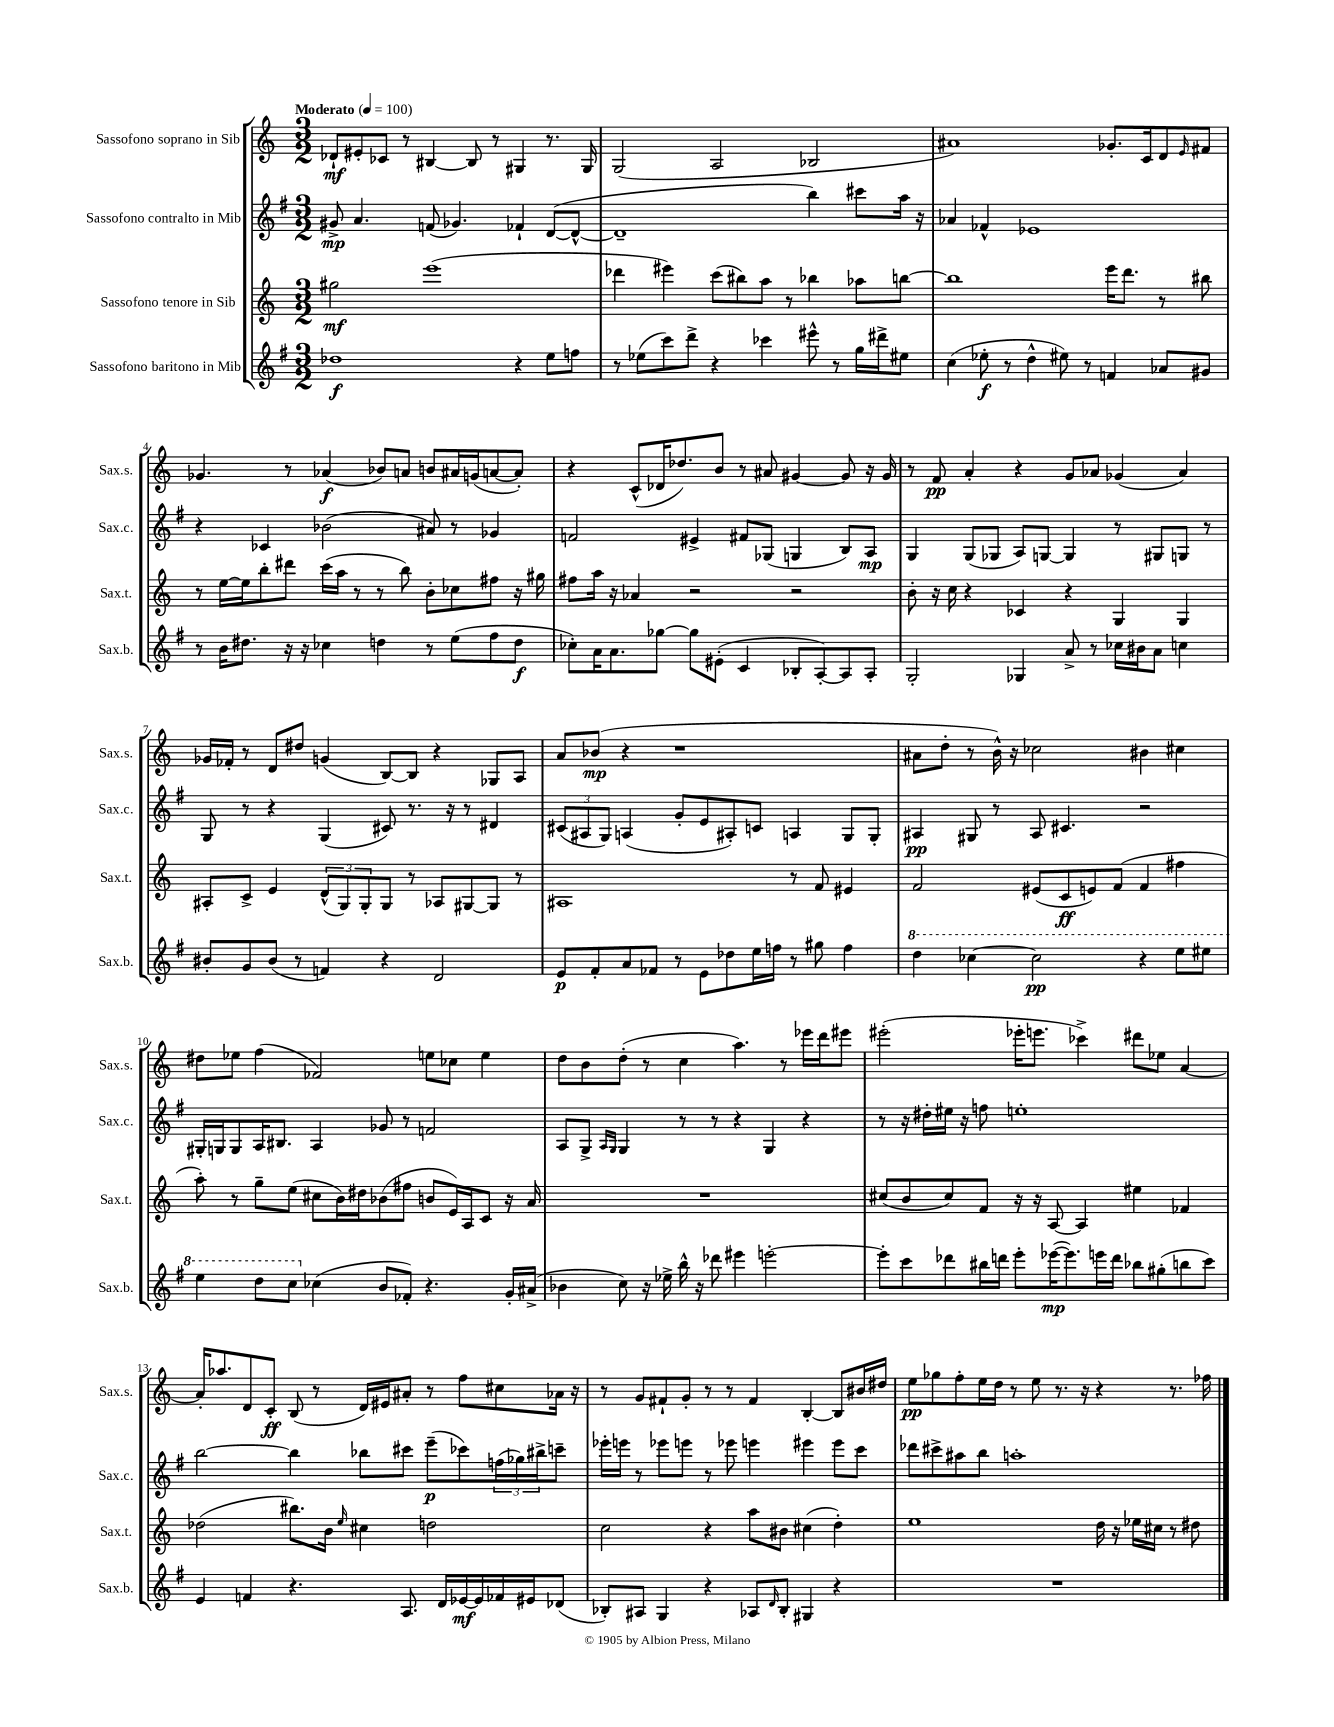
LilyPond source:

<<
\new StaffGroup <<
\new Staff = "s0" \with { instrumentName = "Sassofono soprano in Sib" shortInstrumentName = "Sax.s." } {
    \clef treble \key c \major \numericTimeSignature \time 3/2 \tempo "Moderato" 4 = 100
    des'8-!\mf eis'8-. ces'8 r8 bis4~ bis8 r8 gis4 r8. gis16 |
    g2( a2 bes2 |
    ais'1) ges'8.-. c'16 d'8 \grace { e'16 } fis'8 |
    ges'4. r8 aes'4\f( bes'8) a'8 b'8 ais'16 g'16( a'8~ a'8-.) |
    r4 c'8-^( des'16 des''8.) b'8 r8 ais'8 gis'4~ gis'8 r16 gis'16 |
    r8 f'8\pp a'4-. r4 g'8 aes'8 ges'4( aes'4) |
    ges'16 fes'16-. r8 d'8 dis''8 g'4( b8~) b8 r4 ges8 a8 |
    a'8 bes'8\mp( r4 r1 |
    ais'8 d''8-. r8 b'16-^) r16 ces''2 bis'4 cis''4 |
    dis''8 ees''8 f''4( fes'2) e''8 ces''8 e''4 |
    d''8 b'8 d''8-.( r8 c''4 a''4.) r8 ees'''16 d'''16 eis'''8 |
    eis'''2-.( ees'''16-. e'''8. ces'''4->) dis'''8 ees''8 a'4~ |
    a'16-. aes''8. d'8 c'8-.\ff b8( r8 d'16) eis'16 ais'8-. r8 f''8 cis''8 aes'16 r16 |
    r8 g'8 fis'8-! g'8-. r8 r8 fis'4 b4~-. b8 bis'16 dis''16 |
    e''8\pp ges''8 f''8-. e''16 d''16 r8 e''8 r8. r16 r4 r8. fes''16 \bar "|." |
}
\new Staff = "s1" \with { instrumentName = "Sassofono contralto in Mib" shortInstrumentName = "Sax.c." } {
    \clef treble \key g \major \numericTimeSignature \time 3/2
    gis'8->\mp a'4. f'8( ges'4.) fes'4-! d'8~( d'8~-^ |
    d'1-- b''4) cis'''8 a''16 r16 |
    aes'4 fes'4-^ ees'1 |
    r4 ces'4 bes'2( ais'8) r8 ges'4 |
    f'2 eis'4-> fis'8 ges8( g4 b8) a8\mp |
    g4 g8( ges8 a8) g8~ g4 r8 gis8 g8 r8 |
    g8 r8 r4 g4( cis'8) r8. r16 r8 dis'4 |
    \tuplet 3/2 { cis'8( ais8 g8) } a4( g'8-. e'8 ais8-.) c'8 a4 g8 g8-. |
    ais4\pp gis8 r8 ais8 cis'4. r2 |
    gis16-. g16 g8 a16 bis8. a4 ges'8 r8 f'2 |
    a8 g8-> \grace { a16 g16 } g4 r8 r8 r4 g4 r4 |
    r8 r16 dis''16-. eis''16 r16 f''8 e''1-. |
    b''2~ b''4 bes''8 cis'''8 e'''8--\p( ces'''8) \tuplet 3/2 { f''16( ges''16) bis''16-> } c'''8-- |
    ees'''16-. e'''16 r8 ees'''8 e'''8 r8 ees'''8 e'''4 eis'''4 eis'''8 c'''8 |
    des'''8 cis'''8-> ais''8 b''8 a''1-. \bar "|." |
}
\new Staff = "s2" \with { instrumentName = "Sassofono tenore in Sib" shortInstrumentName = "Sax.t." } {
    \clef treble \key c \major \numericTimeSignature \time 3/2
    gis''2\mf e'''1( |
    des'''4 eis'''4) c'''8( bis''8) a''8 r8 bes''4 aes''8 b''8~ |
    b''1 e'''16 d'''8. r8 bis''8 |
    r8 e''16~ e''16 b''8-. dis'''8 c'''16( a''16 r8 r8 b''8) b'8-. ces''8 fis''8 r16 gis''16 |
    fis''8 a''16 r16 aes'4 r2 r2 |
    b'8-. r16 c''16 r4 ces'4 r4 g4 g4 |
    ais8-. c'8-> e'4 \tuplet 3/2 { d'8-^( g8) g8-. } g8 r8 aes8 gis8~ gis8 r8 |
    ais1 r8 f'8 eis'4 |
    f'2 eis'8( c'8\ff e'8) f'8( f'4 fis''4 |
    a''8-.) r8 g''8-- e''8( cis''8 b'16) dis''16 bes'8( fis''8 b'8 e'16) a16 c'8 r16 a'16 |
    R1. |
    cis''8( b'8 cis''8) f'8 r16 r16 a8~ a4 eis''4 fes'4 |
    des''2( bis''8.) b'16 \grace { e''16 } cis''4 d''2 |
    c''2 r4 a''8 bis'8 cis''4( d''4-.) |
    e''1 d''16 r16 ees''16 cis''16 r8 dis''8 \bar "|." |
}
\new Staff = "s3" \with { instrumentName = "Sassofono baritono in Mib" shortInstrumentName = "Sax.b." } {
    \clef treble \key g \major \numericTimeSignature \time 3/2
    des''1\f r4 e''8 f''8 |
    r8 ees''8( c'''8) d'''8-> r4 ces'''4 eis'''8-^ r8 g''16 dis'''16-> eis''8 |
    c''4( ees''8-.\f r8 d''4-^ eis''8) r8 f'4 aes'8 gis'8 |
    r8 b'16 dis''8. r16 r16 ces''4 d''4 r8 e''8( fis''8 d''8\f |
    ces''8-.) a'16 a'8. ges''8~ ges''8 eis'8-.( c'4 bes8-. a8~-.) a8 a8-. |
    g2-. ges4 a'8-> r8 ces''16 bis'16 a'8 c''4 |
    bis'8-. g'8 bis'8( r8 f'4) r4 d'2 |
    e'8\p fis'8-. a'8 fes'8 r8 e'8 des''8 e''16 f''16 r8 gis''8 f''4 |
    \ottava #1 d'''4 ces'''4~ ces'''2\pp r4 e'''8 eis'''8 |
    e'''4 d'''8 c'''8 \ottava #0 ces''4( b'8 fes'8-.) r4. g'16-. ais'16->( |
    bes'4 c''8) r16 ees''16-> b''16-^ r16 des'''8 eis'''4 e'''2~-. |
    e'''8-. c'''8 des'''8 bis''16 d'''16 e'''8-. ees'''16~\mp( ees'''8.) e'''16 d'''16 bes''8 gis''8-.( b''8 c'''8) |
    e'4 f'4 r4. a8. d'16 ees'16~\mf ees'16 fes'16 eis'16 des'8( |
    bes8-.) ais8 g4 r4 aes8 \grace { d'16 } bes8-. gis4 r4 |
    R1. \bar "|." |
}
>>
>>
